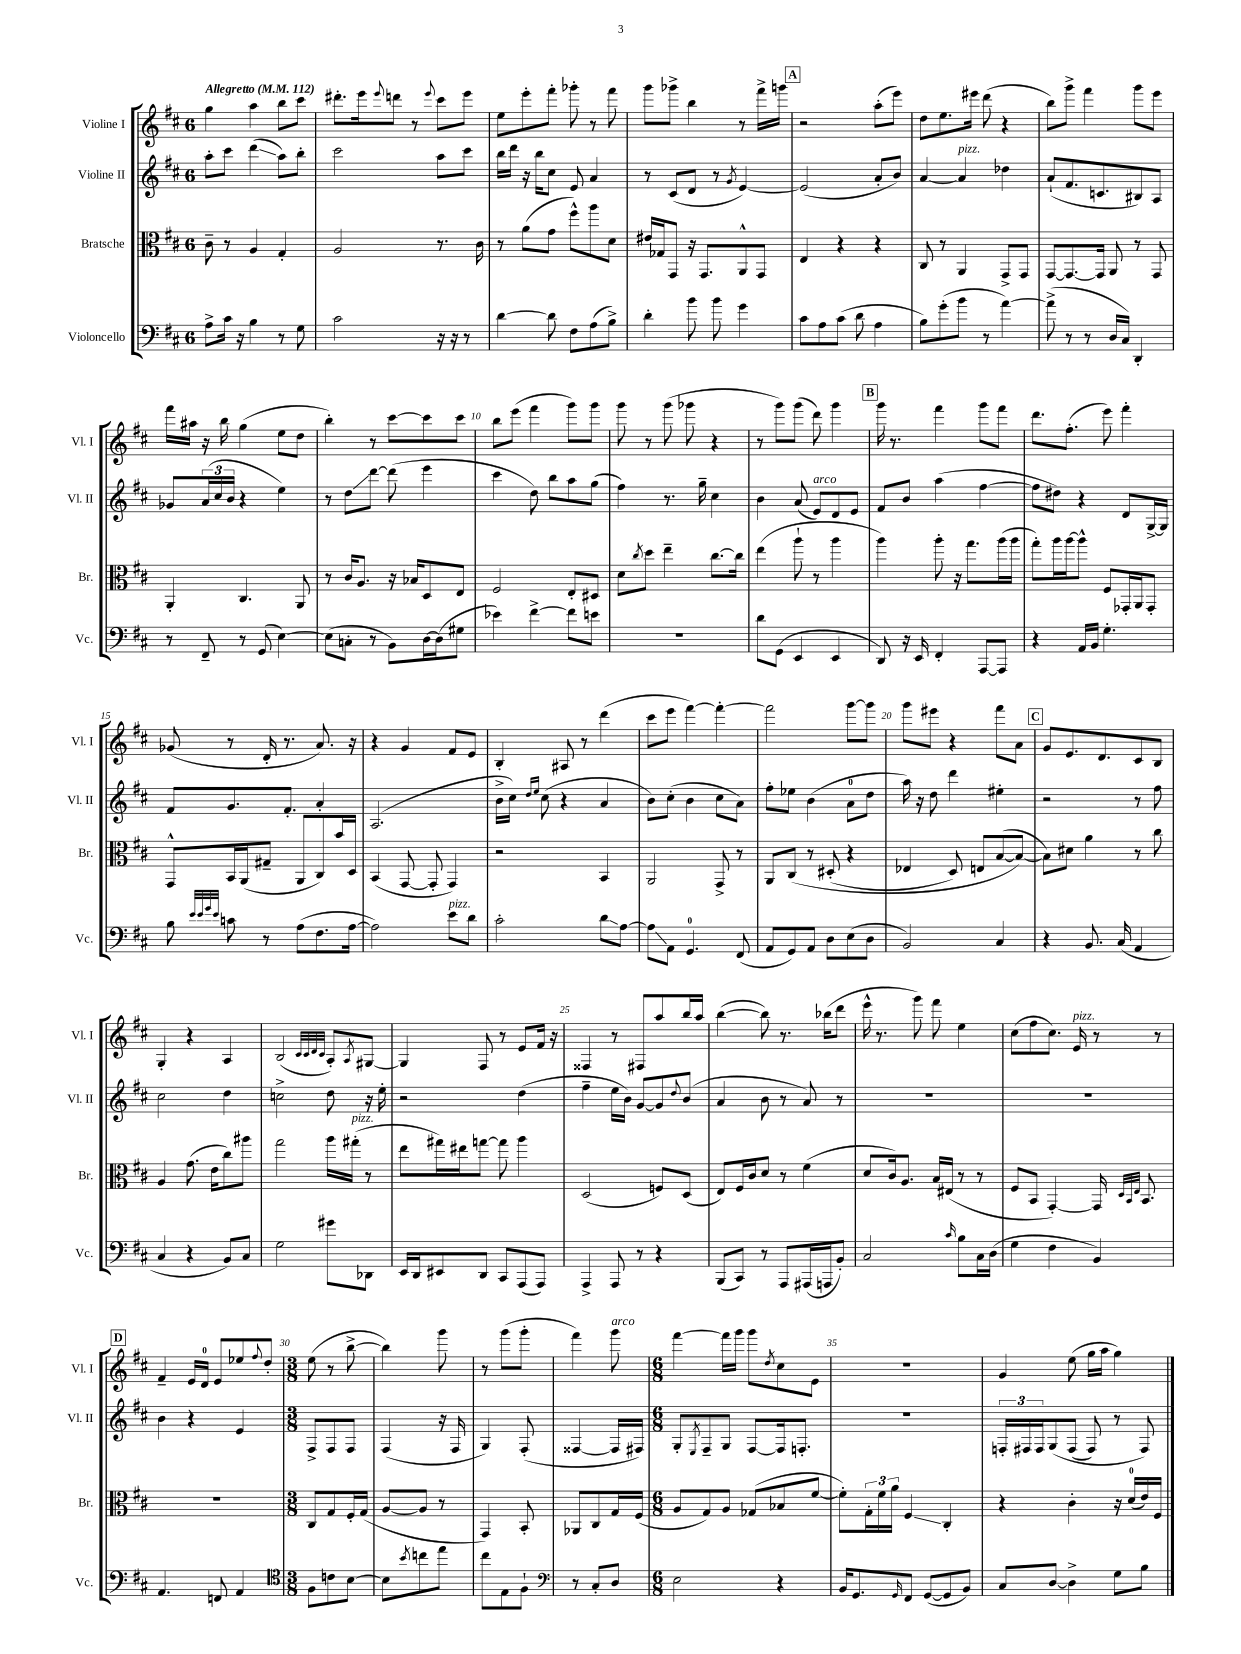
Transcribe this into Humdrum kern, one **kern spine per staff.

**kern	**kern	**kern	**kern
*staff4	*staff3	*staff2	*staff1
*clefF4	*clefC3	*clefG2	*clefG2
*k[f#c#]	*k[f#c#]	*k[f#c#]	*k[f#c#]
*M6/8	*M6/8	*M6/8	*M6/8
*MM112	*MM112	*MM112	*MM112
8A^	8c#~	8aa'	4gg
16c#	8r	8ccc#	.
16r	.	.	.
4B	4A	(4ddd	4aa
8r	4G'	8aa)	8bb
8G	.	8bb'	8ccc#
=	=	=	=
2c#	2A	2ccc#	8.ddd#'
.	.	.	16eee
.	.	.	8qqeee
.	.	.	8ddd
.	.	.	8r
.	.	.	8qqeee
16r	8.r	8aa	8ccc#
16r	.	.	.
8r	.	8ccc#	8eee
.	16c#	.	.
=	=	=	=
[4d	8r	16bb	8ee
.	.	16ddd	.
.	(8a	16r	8eee'
.	.	16bb	.
8d]	8g	8cc#	8fff#'
8F#	8ff#^^)	8e	8ggg-'
(8A	8aa	4a	8r
8B^)	8d	.	8fff#
=	=	=	=
4d'	16e#	8r	8ggg
.	16G-	.	.
.	8GG	(8c#	8ggg-^
8b	16r	8d	4bb
.	8.GG	.	.
8b	.	8r	.
.	.	8qg	.
4g	8AA^^	[4e)	8r
.	8GG	.	16fff#^
.	.	.	16ggg
=	=	=	=
8c#	4E	(2e]	2r
8A	.	.	.
(8c#	4r	.	.
8d	.	.	.
4A	4r	8a'	(8aa'
.	.	8b)	8eee)
=	=	=	=
8B)	8C#	[4a	8dd
(8g'	8r	.	8.ee
8b	4AA	4a]	.
.	.	.	16eee#
8r	.	.	(8ddd
[4a)	8GG^	4dd-	4r
.	8GG	.	.
=	=	=	=
(8a^]	[8GG	(8a`	8bb)
8r	8.GG_	8.f#	8ggg^
8r	.	.	4fff#
.	16GG]	8.c	.
16D	8AA	.	.
16C#)	.	.	.
4DD'	8r	8B#)	8ggg
.	8GG	8A	8eee
=	=	=	=
8r	4AA'	8g-	16fff#
.	.	.	16aa#
8FF#~	.	(24a	16r
.	.	24cc#	.
.	.	.	16bb
.	.	24b	.
8r	4.C#	4r	(4gg
(8GG	.	.	.
[4E)	.	4ee)	8ee
.	8AA	.	8dd
=	=	=	=
(8E]	8r	8r	4bb')
8C'	16c#	8dd	.
.	8.A	.	.
8r	.	[8ddd	8r
8BB)	16r	(8ddd]	[8ccc#
.	16B-	.	.
[16D	8D	4eee	8ccc#]
(16D]	.	.	.
8G#	8E	.	8ccc#
=	=	=	=
4e-)	2F#	4ccc#	8bb
.	.	.	(8eee
[4f#^	.	8dd)	4fff#
.	.	8bb	.
8f#]	8E'	8aa	8ggg)
8e	8D#	(8gg	8ggg
=	=	=	=
2.r	8d	4ff#)	8ggg
.	8qcc#	.	.
.	8dd	.	8r
.	4ee~	8.r	(8ggg
.	.	.	8ggg-
.	.	16gg~	.
.	[8.cc#	4cc#	4r
.	16cc#]	.	.
=	=	=	=
8d	(4ee	4b	8r
(8GG	.	.	8ggg)
4EE	8aa`	(8a	(8ggg
.	8r	8e)	8ddd)
4EE	4aa	8d	4ggg
.	.	8e	.
=	=	=	=
8DD)	4aa)	8f#	16ggg
.	.	.	8.r
16r	.	8b	.
16EE	.	.	.
4FF#'	8aa'	(4aa	4fff#
.	16r	.	.
.	8.gg	.	.
[8AAA	.	[4ff#	8ggg
8AAA]	(16aa	.	8fff#
.	16aa	.	.
=	=	=	=
4r	8gg')	8ff#]	8.ddd
.	16aa	8dd#)	.
.	[16aa	.	(8.ff#'
16AA	8aa^^]	4r	.
16BB	.	.	.
4.G'	8F#	.	8eee)
.	16GG-'	8d	4fff#'
.	16AA	.	.
.	8GG-'	[16G^	.
.	.	16G]	.
=	=	=	=
8B	8GG^^	8f#	(8g-
32qqe	.	.	.
32qqe	.	.	.
32qqg	.	.	.
32qqe	.	.	.
8c	16BB	8.g	8r
.	(16AA	.	.
8r	8G#~	.	16d'
.	.	8.f#'	8.r
(8A	8AA	.	.
8.F#	8C#)	4a'	8.a)
.	16b	.	.
[16A	16D	.	16r
=	=	=	=
2A])	(4BB	(2.A	4r
.	[8GG	.	4g
.	8GG']	.	.
8e	4GG)	.	8f#
8d	.	.	8e
=	=	=	=
2c#'	2r	16b^	4B'
.	.	16cc#)	.
.	.	16qqdd	.
.	.	16qqee	.
.	.	(8cc#	.
.	.	4r	8A#
.	.	.	8r
8d	4BB	4a	(4ddd
[8A	.	.	.
=	=	=	=
8A]	2AA	8b)	8ccc#
8AA	.	(8cc#'	8eee
4.GG	.	4b	[4fff#)
.	8GG^	8cc#	4fff#'_
(8FF#	8r	8a)	.
=	=	=	=
8AA	8AA	8ff#'	2fff#]
8GG)	&(8C#	8ee-	.
8AA	8r	(4b	.
8D	(8D#'	.	.
(8E	4r	8a	[8ggg
8D	.	8dd	8ggg]
=	=	=	=
2BB)	4E-	16aa)	8ggg
.	.	16r	.
.	.	8dd	8eee#
.	8D)	4ddd	4r
.	8E	.	.
4C#	([8B	4ee#'	8fff#
.	8B_&)	.	8a
=	=	=	=
4r	8B])	2r	8g
.	8d#	.	8.e
8.BB	4a	.	.
.	.	.	8.d
(16C#	.	.	.
4AA	8r	8r	8c#
.	8cc#	8ff#	8B
=	=	=	=
4C#	4A	2cc#	4G'
4r	(8.g	.	4r
.	16e	.	.
8BB)	8cc#)	4dd	4A
8C#	8aa#	.	.
=	=	=	=
2G	2gg	2cc^	(2B
.	.	.	32qqc#
.	.	.	32qqc#
.	.	.	32qqd
.	.	.	32qqc#
8g#	16aa	8dd	8A')
.	(16gg#'	.	.
.	.	.	8qA
8DD-	8r	16r	[8G#
.	.	16ee'	.
=	=	=	=
16EE	8ee	2r	4G#]
16DD	.	.	.
8EE#	16gg#)	.	.
.	16ee#	.	.
8DD	[8gg	.	8F#
8CC#	8gg]	.	8r
(8AAA	4aa	(4dd	8e
8AAA)	.	.	16f#
.	.	.	16r
=	=	=	=
4AAA^	(2D	4ff#~	4F##
8AAA	.	16ee	8r
.	.	16b)	.
8r	.	[8g	8F#
4r	8F)	8g]	8aa
.	.	8qqdd	.
.	(8D	(8b	16bb
.	.	.	16aa
=	=	=	=
(8BBB	8E)	4a	([4bb
8CC#)	16F#	.	.
.	16c#	.	.
8r	8d	8b	8bb])
8AAA	8r	8r	8.r
(16AAA#	(4f#	8a)	.
16AAA	.	.	(16bb-
8BB')	.	8r	8ddd
=	=	=	=
2C#	8d	2.r	16eee^^
.	.	.	8.r
.	16c#)	.	.
.	8.A	.	.
.	.	.	8ggg)
.	16B	.	8fff#
.	(16E#	.	.
16qqc#	.	.	.
8B	8r	.	4ee
16C#	8r	.	.
(16D	.	.	.
=	=	=	=
4G	8F#	2.r	(8cc#
.	8BB	.	8ff#
4F#	[4GG')	.	8.cc#)
.	.	.	16e
4BB)	16GG]	.	8r
.	32qqD	.	.
.	32qqBB	.	.
.	32qqE	.	.
.	8.BB	.	.
.	.	.	8r
=	=	=	=
4.AA	2.r	4b	4f#~
.	.	4r	16e
.	.	.	16d
8FF	.	.	8e
4AA	.	4e	8ee-
.	.	.	8qqff#
.	.	.	8dd'
=	=	=	=
*clefC4	*	*	*
*M3/8	*M3/8	*M3/8	*M3/8
8F#	8C#	8F#^	(8ee
8c	8G	8F#	8r
[8B	16F#'	8F#	[8bb^
.	(16G	.	.
=	=	=	=
8B]	[8A	(4F#	4bb])
8qb	.	.	.
8cc	8A]	.	.
8ee	8r	16r	8ggg
.	.	16F#	.
=	=	=	=
8cc#	4GG)	4G)	8r
8E	.	.	(8ggg
8F#`	8BB'	(8F#'	8ggg'
=	=	=	=
*clefF4	*	*	*
8r	8AA-	[4F##	4fff#)
8C#'	8C#	.	.
8D	16G	16F##]	8ggg
.	(16F#	16F#)	.
=	=	=	=
*M6/8	*M6/8	*M6/8	*M6/8
2E	8A	8G'	[4fff#
.	.	8qE	.
.	8G)	8F#~	.
.	8A	8G	16fff#]
.	.	.	16ggg
.	(8G-	[8F#	8ggg
.	.	.	8qdd
4r	8B-	16F#]	8cc#
.	.	8.F'	.
.	[8f#	.	8e
=	=	=	=
16BB	8f#'])	2.r	2.r
8.GG	.	.	.
.	24G'	.	.
.	24f#	.	.
.	24a	.	.
16qqGG	.	.	.
8FF#	4F#	.	.
([8GG	.	.	.
8GG]	4C#'	.	.
8BB)	.	.	.
=	=	=	=
8C#	4r	24F'	4g
.	.	24F#	.
.	.	24F#	.
[8D	.	&(8G	.
4D^]	4c#'	(8F#	(8ee
.	.	8F#)	16gg
.	.	.	16aa
8G	16r	8r	4gg)
.	(16d	.	.
8B	16e)	8F#&)	.
.	16F#	.	.
==	==	==	==
*-	*-	*-	*-
